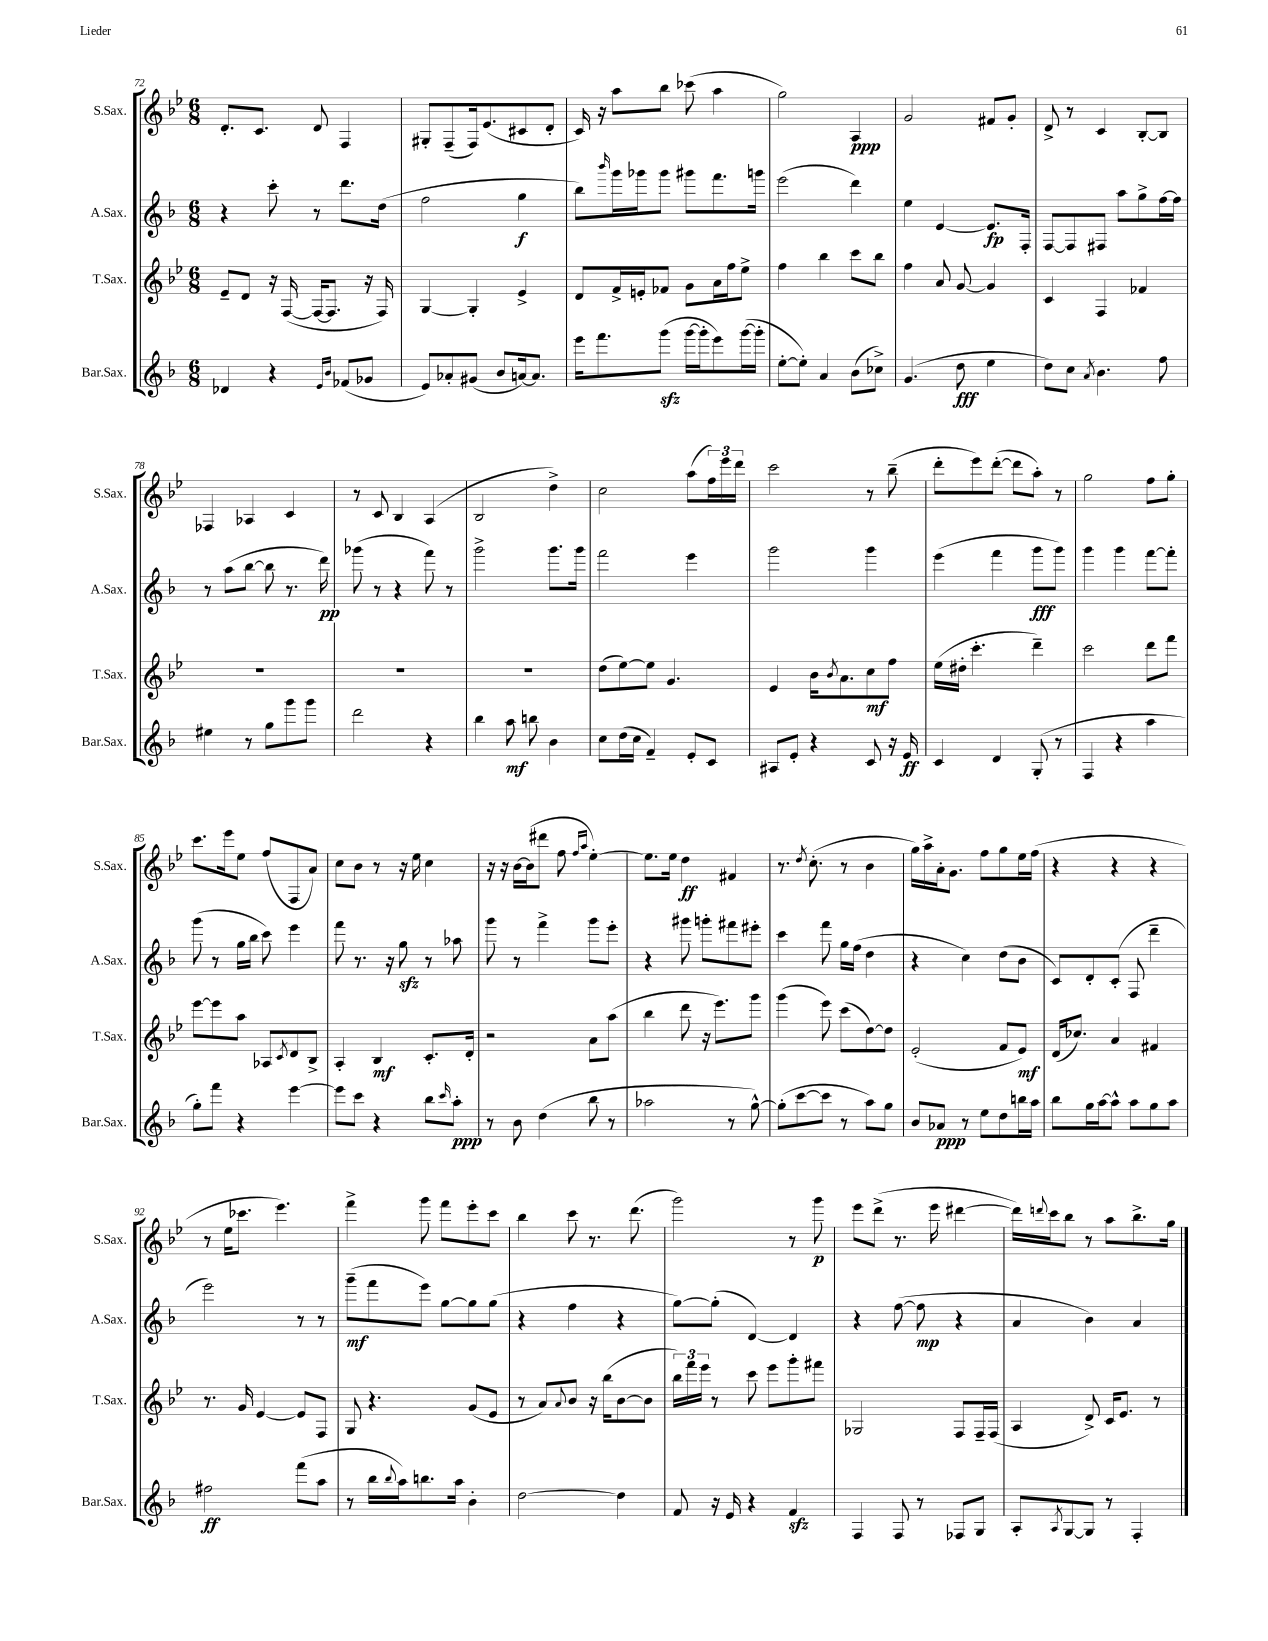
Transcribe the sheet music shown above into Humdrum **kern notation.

**kern	**kern	**kern	**kern
*staff4	*staff3	*staff2	*staff1
*clefG2	*clefG2	*clefG2	*clefG2
*k[b-]	*k[b-e-]	*k[b-]	*k[b-e-]
*M6/8	*M6/8	*M6/8	*M6/8
4d-	8e-~	4r	8.d'
.	8d	.	.
.	.	.	8.c
4r	16r	8ccc'	.
.	([16F	.	.
.	16F_	8r	8d
.	8.F]	.	.
16qqe	.	.	.
16qqb-	.	.	.
(8f-	.	8.ddd	4F
8g-	16r	.	.
.	16F)	(16dd	.
=	=	=	=
8e)	[4G	2ff	8G#'
8a-'	.	.	(8F~
(8g#	4G']	.	16F)
.	.	.	(8.e-
8b-	.	.	.
[16a)	4e-^	4gg	8c#
8.a]	.	.	.
.	.	.	8d'
=	=	=	=
16eee	8d	8bb-)	16c)
8.fff	.	.	16r
.	.	16qqbbb-	.
.	16f^	16ggg	8aa
.	16e'	16ggg-	.
(8ggg	8f-	8ggg-	8bb-
[16ggg	8g	8ggg#	(8ccc-
16ggg']	.	.	.
8eee)	16a	8.fff	4aa
.	16ff	.	.
([16ggg	8ee-^	.	.
16ggg']	.	16ggg	.
=	=	=	=
[8ee'	4ff	(2eee	2gg)
8ee'])	.	.	.
4a	4bb-	.	.
(8b-	8ccc	4ddd)	4A
8cc-^)	8bb-	.	.
=	=	=	=
(4.g	4ff	4ee	2g
.	8a	[4e	.
8dd	[8g	.	.
4ee	4g]	8.e]	8f#
.	.	.	8g'
.	.	16F'	.
=	=	=	=
8dd)	4c	[8F	8d^
8cc	.	8F]	8r
8qa	.	.	.
4.b-	4F	8F#	4c
.	.	8aa	.
.	4f-	8gg^	[8B-'
8ff	.	[16ff	8B-]
.	.	16ff]	.
=	=	=	=
4ee#	2.r	8r	4F-
.	.	(8aa	.
8r	.	[8bb-	4A-
8gg	.	8bb-]	.
8ggg	.	8.r	4c
8ggg	.	.	.
.	.	16ddd)	.
=	=	=	=
2ddd	2.r	(8ggg-	8r
.	.	8r	8c
.	.	4r	4B-
4r	.	8fff)	(4A
.	.	8r	.
=	=	=	=
4bb-	2.r	2ggg^	2B-
8aa	.	.	.
8bb	.	.	.
4b-	.	8.ggg	4dd^)
.	.	16ggg	.
=	=	=	=
8cc	(8dd	2fff	2cc
(16dd	[8ee-)	.	.
16cc	.	.	.
4f~)	8ee-]	.	.
.	4.g	.	.
8e'	.	4eee	(8aa
8c	.	.	24ff)
.	.	.	24eee-
.	.	.	24ddd
=	=	=	=
8A#	4e-	2ggg	2ccc
8e'	.	.	.
4r	16b-	.	.
.	8qb-	.	.
.	8.a	.	.
8c	8cc	4ggg	8r
16r	8ff	.	(8bb-~
16e	.	.	.
=	=	=	=
4c	(16ee-	(4eee	8ddd'
.	16dd#'	.	.
.	4.ccc'	.	8eee-)
4d	.	4fff	([8ddd'
.	.	.	8ddd]
(8G'	4ddd~)	8ggg	8aa')
8r	.	8ggg)	8r
=	=	=	=
4F	2ccc	4ggg	2gg
4r	.	4ggg	.
4aa	8ddd	[8fff	8ff
.	8fff	8fff']	8gg'
=	=	=	=
8gg')	[8eee-	(8ggg	8.ccc
8fff	8eee-]	8r	.
.	.	.	16eee-
4r	8aa	16gg	8ee-
.	.	16bb-	.
.	8A-	8ccc)	(8ff
.	8qc	.	.
[4eee	8d	4eee	8F
.	8B-^	.	8a)
=	=	=	=
8eee]	4A'	8fff	8cc
8ccc	.	8.r	8b-
4r	4B-	.	8r
.	.	16r	.
.	.	8gg	16r
.	.	.	16ee-
8bb-	8.c'	8r	4cc
16qqccc	.	.	.
8aa'	.	8aa-	.
.	16d'	.	.
=	=	=	=
8r	2r	8ggg	16r
.	.	.	16r
8b-	.	8r	[16b-
.	.	.	(16b-]
(4dd	.	4fff^	8ddd#
.	.	.	8ff
.	.	.	16qqff
.	.	.	16qqaa
8bb-	8a	8ggg	[4ee-')
8r	(8aa	8eee'	.
=	=	=	=
2aa-	4bb-	4r	8.ee-]
.	.	.	16ee-
.	8ddd	8ggg#	4dd
.	16r	8ggg'	.
.	8.eee-)	.	.
8r	.	8fff#	4f#
[8gg^^)	8ggg	8eee#'	.
=	=	=	=
(8gg']	(4ggg	4ccc	8.r
[8ccc	.	.	.
.	.	.	8qdd
.	.	.	(8.cc'
8ccc]	8eee-)	8fff	.
8r	(8ccc	16gg	8r
.	.	(16ff	.
8aa)	[8dd)	4dd	4b-
8gg	8dd]	.	.
=	=	=	=
8b-	(2e-'	4r	16gg)
.	.	.	16aa^
8a-	.	.	16a'
.	.	.	8.g
8r	.	4cc)	.
8ee	.	.	8ff
8dd	8f	(8dd	8gg
16bb	8e-)	8b-	16ee-
16aa	.	.	(16ff
=	=	=	=
8bb-	(16d	8c)	4r
.	8.cc-)	.	.
16gg	.	8d'	.
[16aa	.	.	.
8aa^^]	4a	(8c'	4r
8aa	.	8F	.
8gg	4f#	4ddd~	4r
8aa	.	.	.
=	=	=	=
2ff#	8.r	2eee)	8r
.	.	.	16ee-
.	16g	.	8.ccc-
.	[4e-	.	.
.	.	.	4.eee-)
(8fff	8e-]	8r	.
8aa	8F	8r	.
=	=	=	=
8r	8G	(8ggg~	4fff^
16bb-	4.r	8fff	.
8qqbb-	.	.	.
16aa)	.	.	.
8.bb	.	8eee)	8ggg
.	.	[8gg	8fff
16aa	.	.	.
4b-'	(8g	8gg]	8eee-'
.	8e-	(8gg	8ccc
=	=	=	=
[2dd	8r	4r	4bb-
.	8a)	.	.
.	8qqa	.	.
.	8b-	4ff	8ccc
.	16r	.	8.r
.	(16bb-	.	.
4dd]	[8b-	4r	.
.	.	.	(8.ddd
.	8b-]	.	.
=	=	=	=
8f	24bb-)	[8gg)	2ggg)
.	24fff	.	.
.	24eee-	.	.
16r	8r	(8gg']	.
16e	.	.	.
4r	8ccc	[4d)	.
.	8eee-	.	.
4f	8ggg'	4d]	8r
.	8fff#	.	8ggg
=	=	=	=
4F	2G-	4r	8eee-
.	.	.	(8ddd^
8F	.	([8ff	8.r
8r	.	8ff]	.
.	.	.	16eee-
8F-	8F	4r	[4ddd#
8G	16F~	.	.
.	(16F	.	.
=	=	=	=
8A'	4A	4a	16ddd#])
.	.	.	8qqddd
.	.	.	16ccc
8qA	.	.	.
[8G	.	.	8bb-
8G]	8d^)	4b-)	8r
8r	16c	.	8aa
.	8.e-	.	.
4F'	.	4a	8.bb-^
.	8r	.	.
.	.	.	16gg
==	==	==	==
*-	*-	*-	*-
